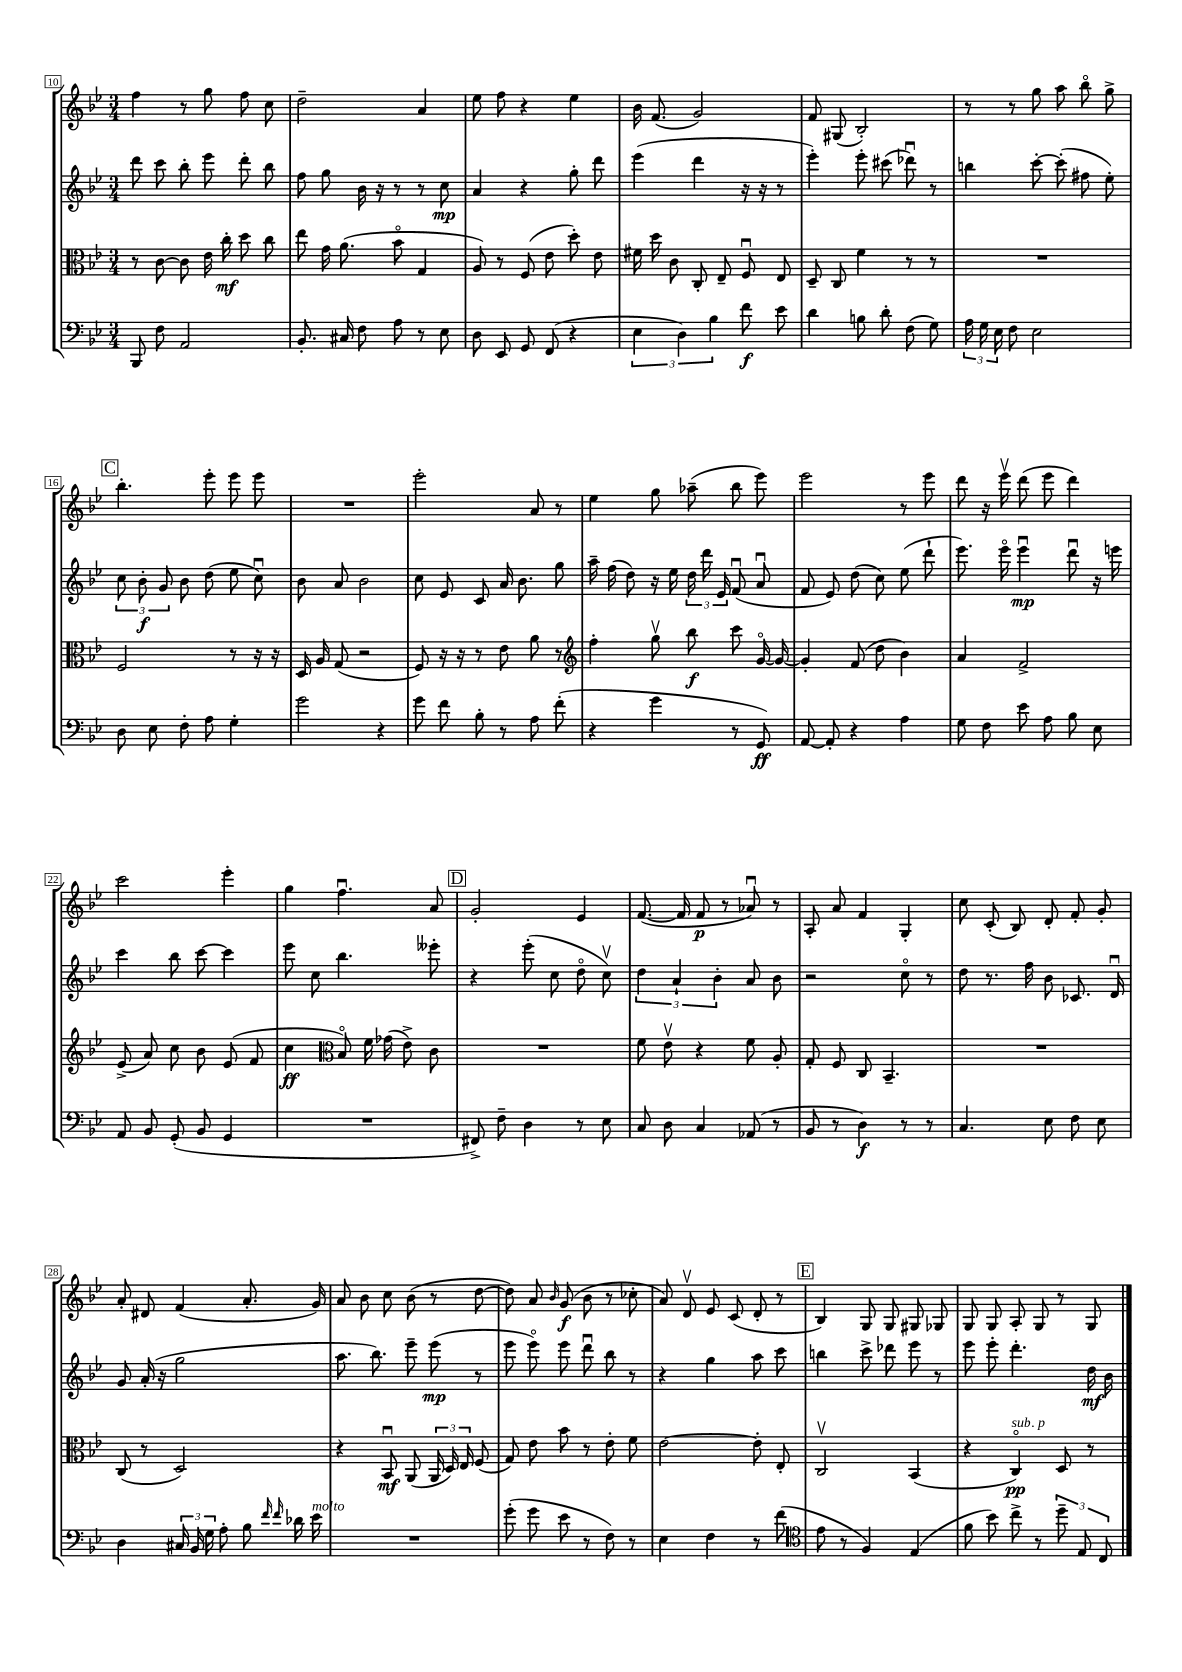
<<
\new StaffGroup <<
\new Staff = "s0" {
    \clef treble \key bes \major \numericTimeSignature \time 3/4
    \autoBeamOff f''4 r8 g''8 f''8 c''8 |
    d''2-- a'4 |
    ees''8 f''8 r4 ees''4 |
    bes'16 f'8.( g'2) |
    f'8 gis8( bes2-.) |
    r8 r8 g''8 a''8 bes''8\flageolet g''8-> |
    \mark \markup { \box "C" } bes''4.-. ees'''8-. ees'''8 ees'''8 |
    R2. |
    ees'''2-. a'8 r8 |
    ees''4 g''8 aes''8--( bes''8 ees'''8) |
    ees'''2 r8 ees'''8 |
    d'''8 r16 ees'''16\upbow d'''8( ees'''8 d'''4) |
    c'''2 ees'''4-. |
    g''4 f''4.\downbow a'8 |
    \mark \markup { \box "D" } g'2-. ees'4 |
    f'8.~( f'16 f'8\p r8 aes'8\downbow) r8 |
    a8-. a'8 f'4 g4-. |
    c''8 c'8-.( bes8) d'8-. f'8-. g'8-. |
    a'8-. dis'8 f'4( a'8.-. g'16) |
    a'8 bes'8 c''8 bes'8( r8 d''8~ |
    d''8) a'8 \grace { bes'16 } g'8\f( bes'8 r8 ces''8-. |
    a'8) d'8\upbow ees'8 c'8( d'8-. r8 |
    \mark \markup { \box "E" } bes4) g8 g8 gis8 ges8 |
    g8 g8 a8-. g8 r8 g8 \bar "|." |
}
\new Staff = "s1" {
    \clef treble \key bes \major \numericTimeSignature \time 3/4
    \autoBeamOff d'''8 c'''8 bes''8-. ees'''8 d'''8-. bes''8 |
    f''8 g''8 bes'16 r16 r8 r8 c''8\mp |
    a'4 r4 g''8-. d'''8 |
    ees'''4( d'''4 r16 r16 r8 |
    ees'''4-.) ees'''8-. cis'''8( des'''8\downbow) r8 |
    b''4 c'''8~-. c'''8-.( fis''8 ees''8-.) |
    \mark \markup { \box "C" } \tuplet 3/2 { c''8 bes'8-.\f g'8 } bes'8 d''8( ees''8 c''8\downbow) |
    bes'8 a'8 bes'2 |
    c''8 ees'8 c'8 a'16 bes'8. g''8 |
    a''16-- f''16( d''8) r16 ees''16 \tuplet 3/2 { d''16 d'''16 ees'16 } f'8\downbow( a'8\downbow |
    f'8 ees'8) d''8( c''8) ees''8( d'''8-! |
    ees'''8.) ees'''16\flageolet ees'''4\downbow\mp d'''8\downbow r16 e'''16 |
    c'''4 bes''8 c'''8~ c'''4 |
    ees'''8 c''8 bes''4. eeses'''8-. |
    \mark \markup { \box "D" } r4 ees'''8-.( c''8 d''8\flageolet c''8\upbow) |
    \tuplet 3/2 { d''4 a'4-! bes'4-. } a'8 bes'8 |
    r2 c''8\flageolet r8 |
    d''8 r8. f''16 bes'8 ces'8. d'16\downbow |
    g'8 a'16-.( r16 g''2 |
    a''8. bes''8.) ees'''8-- ees'''8\mp( r8 |
    ees'''8 ees'''8\flageolet) ees'''8 d'''8\downbow bes''8 r8 |
    r4 g''4 a''8 c'''8 |
    \mark \markup { \box "E" } b''4 c'''8-> des'''8 ees'''8 r8 |
    ees'''8 ees'''8-. d'''4.-. d''16\mf bes'16 \bar "|." |
}
\new Staff = "s2" {
    \clef alto \key bes \major \numericTimeSignature \time 3/4
    \autoBeamOff r8 c'8~ c'8 ees'16 c''16-.\mf d''8 c''8 |
    ees''8 g'16 a'8.( bes'8\flageolet g4 |
    a8) r8 f8( ees'8 d''8-.) ees'8 |
    fis'16 d''16 c'8 c8-. ees8-- f8\downbow ees8 |
    d8-- c8 f'4 r8 r8 |
    R2. |
    \mark \markup { \box "C" } f2 r8 r16 r16 |
    d16 a16 g8( r2 |
    f8) r16 r16 r8 ees'8 a'8 r8 |
    \clef treble f''4-. g''8\upbow bes''8\f c'''8 g'16~\flageolet g'16~ |
    g'4-. f'8( d''8 bes'4) |
    a'4 f'2-> |
    ees'8->( a'8) c''8 bes'8 ees'8( f'8 |
    c''4\ff \clef alto bes8\flageolet) f'16 ges'16( ees'8->) c'8 |
    \mark \markup { \box "D" } R2. |
    f'8 ees'8\upbow r4 f'8 a8-. |
    g8-. f8 c8 bes,4.-- |
    R2. |
    c8( r8 d2) |
    r4 bes,8\downbow\mf a,8( \tuplet 3/2 { a,16 d16) ees16 } f8( |
    g8) ees'8 bes'8 r8 ees'8-. f'8 |
    ees'2~ ees'8-. ees8-. |
    \mark \markup { \box "E" } c2\upbow bes,4( |
    r4 c4\flageolet\pp^\markup { \italic "sub. p" }) d8 r8 \bar "|." |
}
\new Staff = "s3" {
    \clef bass \key bes \major \numericTimeSignature \time 3/4
    \autoBeamOff bes,,8 f8 a,2 |
    bes,8.-. cis16 f8 a8 r8 ees8 |
    d8 ees,8 g,8 f,8( r4 |
    \tuplet 3/2 { ees4 d4) bes4 } f'8\f ees'8 |
    d'4 b8 d'8-. f8( g8) |
    \tuplet 3/2 { a16 g16 ees16 } f8 ees2 |
    \mark \markup { \box "C" } d8 ees8 f8-. a8 g4-. |
    g'2 r4 |
    g'8 f'8 bes8-. r8 a8 f'8-.( |
    r4 g'4 r8 g,8\ff) |
    a,8~ a,8-. r4 a4 |
    g8 f8 ees'8 a8 bes8 ees8 |
    a,8 bes,8 g,8-.( bes,8 g,4 |
    R2. |
    \mark \markup { \box "D" } fis,8->) f8-- d4 r8 ees8 |
    c8 d8 c4 aes,8( r8 |
    bes,8 r8 d4\f) r8 r8 |
    c4. ees8 f8 ees8 |
    d4 \tuplet 3/2 { cis16 bes,16 g16 } a8-. bes8 \grace { f'16 f'16 } des'16 ees'16^\markup { \italic "molto" } |
    R2. |
    g'8-.( g'8 ees'8 r8 f8) r8 |
    ees4 f4 r8 f'8( |
    \mark \markup { \box "E" } \clef tenor ees'8 r8 f4) ees4( |
    f'8 bes'8) c''8-> r8 \tuplet 3/2 { d''8-- ees8 c8 } \bar "|." |
}
>>
>>
\layout { \context { \Score currentBarNumber = #10 \override BarNumber.stencil = #(make-stencil-boxer 0.1 0.3 ly:text-interface::print) } }
